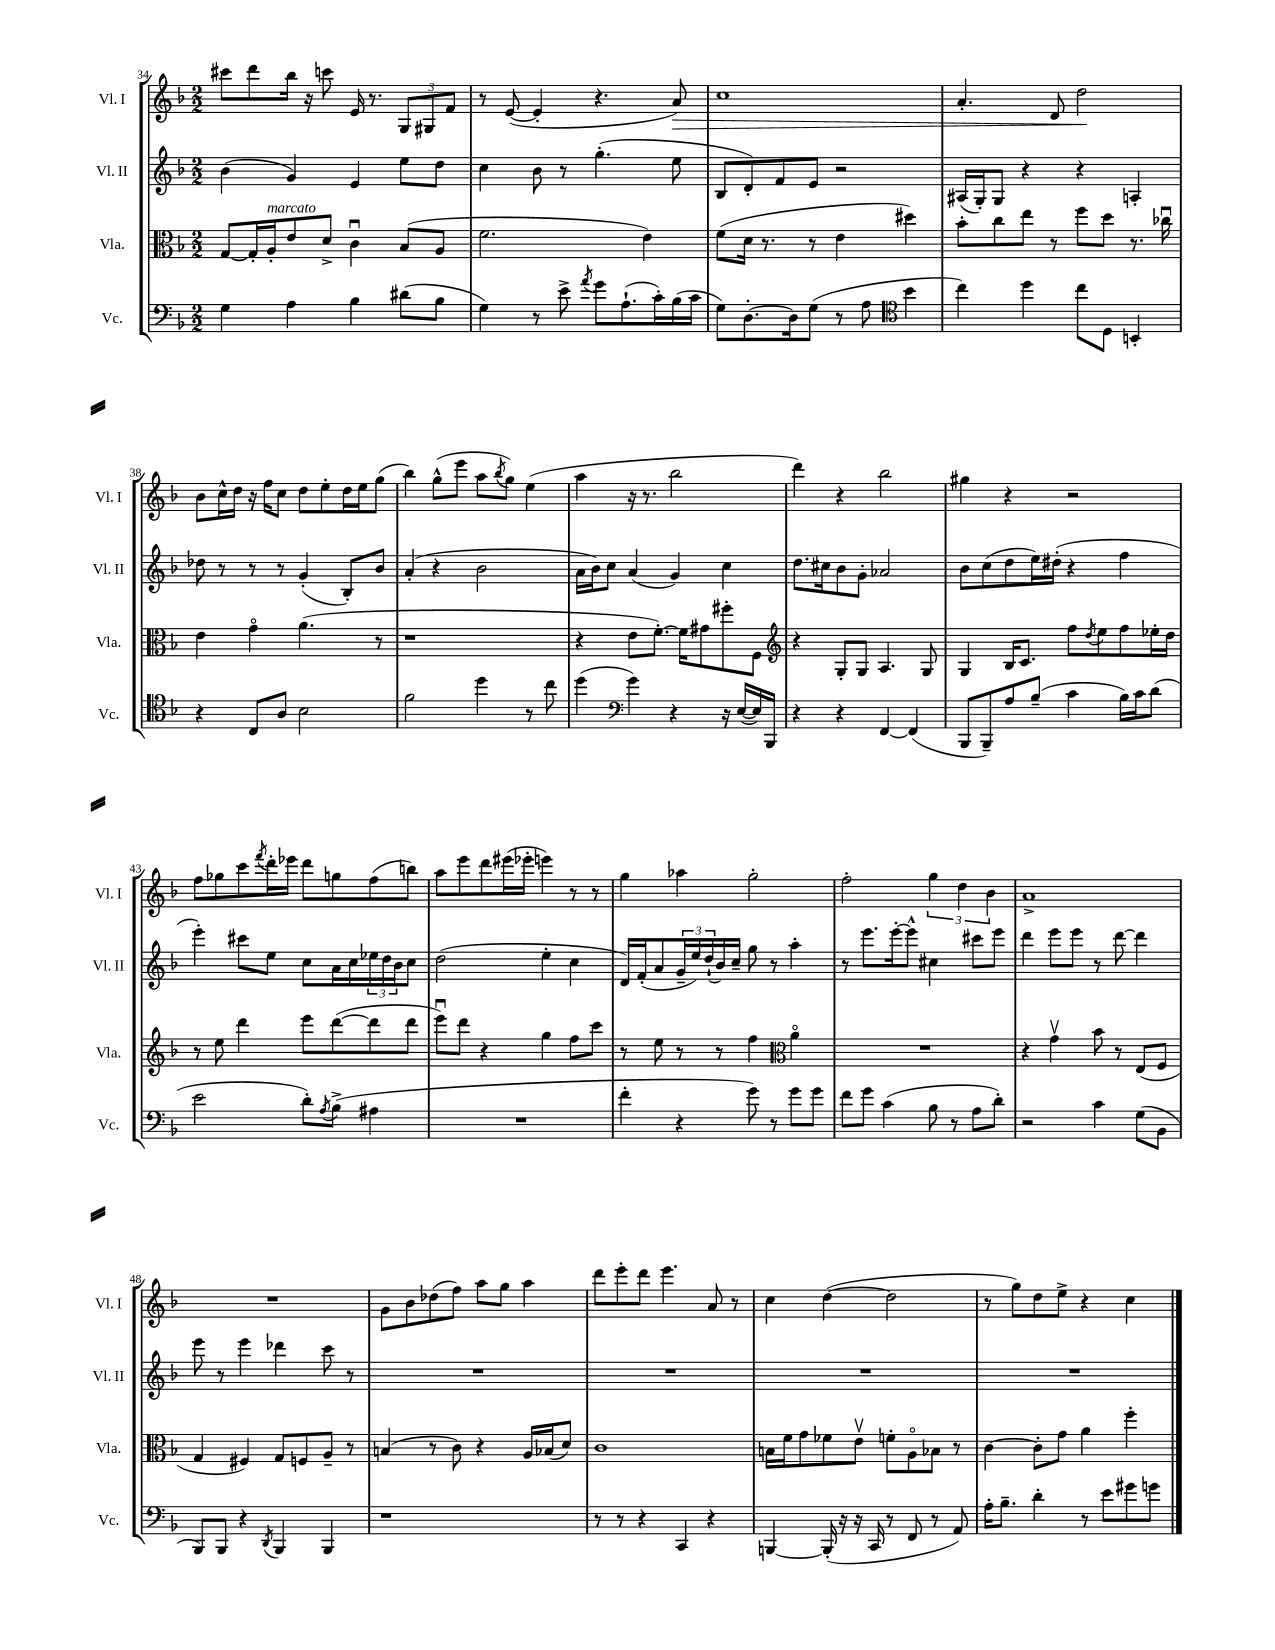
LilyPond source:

<<
\new StaffGroup <<
\new Staff = "s0" \with { instrumentName = "Vl. I" shortInstrumentName = "Vl. I" } {
    \clef treble \key f \major \numericTimeSignature \time 2/2
    cis'''8 d'''8 bes''16 r16 c'''8 e'16 r8. \tuplet 3/2 { g8 gis8 f'8 } |
    r8 e'8~( e'4-. r4. a'8\>) |
    c''1 |
    a'4.-. d'8 d''2\! |
    bes'8 c''16-^ d''16 r16 f''16 c''8 d''8 e''8-. d''16 e''16 g''8( |
    bes''4) g''8-^( e'''8 a''8 \acciaccatura { bes''8 } g''8) e''4( |
    a''4 r16 r8. bes''2 |
    d'''4) r4 bes''2 |
    gis''4 r4 r2 |
    f''8 ges''8 c'''8 \acciaccatura { f'''8 } d'''16-. ees'''16 d'''8 g''8 f''8( b''8) |
    a''8 e'''8 d'''8 eis'''16( ees'''16-. e'''4) r8 r8 |
    g''4 aes''4 g''2-. |
    f''2-. \tuplet 3/2 { g''4 d''4 bes'4 } |
    a'1-> |
    R1 |
    g'8 bes'8 des''8( f''8) a''8 g''8 a''4 |
    d'''8 e'''8-. d'''8 e'''4. a'8 r8 |
    c''4 d''4~( d''2 |
    r8 g''8) d''8 e''8-> r4 c''4 \bar "|." |
}
\new Staff = "s1" \with { instrumentName = "Vl. II" shortInstrumentName = "Vl. II" } {
    \clef treble \key f \major \numericTimeSignature \time 2/2
    bes'4( g'4) e'4 e''8 d''8 |
    c''4 bes'8 r8 g''4.-.( e''8 |
    bes8 d'8-.) f'8 e'8 r2 |
    ais16( g16-.) g8 r4 r4 a4-. |
    des''8 r8 r8 r8 g'4-.( bes8-.) bes'8 |
    a'4-.( r4 bes'2 |
    a'16 bes'16) c''8 a'4( g'4) c''4 |
    d''8. cis''16 bes'8 g'8-. aes'2 |
    bes'8 c''8( d''8 e''16) dis''16-.( r4 f''4 |
    e'''4-.) cis'''8 e''8 c''8 a'16 c''16 \tuplet 3/2 { ees''16 d''16 bes'16 } c''8 |
    d''2( e''4-. c''4 |
    d'16) f'16-.( a'8 \tuplet 3/2 { g'16-- e''16) d''16-!( } bes'16) c''16-- g''8 r8 a''4-. |
    r8 e'''8. e'''16~-. e'''8-^ cis''4 cis'''8 e'''8 |
    d'''4 e'''8 e'''8 r8 d'''8~ d'''4 |
    e'''8 r8 e'''4 des'''4 c'''8 r8 |
    R1 |
    R1 |
    R1 |
    R1 \bar "|." |
}
\new Staff = "s2" \with { instrumentName = "Vla." shortInstrumentName = "Vla." } {
    \clef alto \key f \major \numericTimeSignature \time 2/2
    g8~ g16-. a16-.^\markup { \italic "marcato" } e'8 d'8-> c'4\downbow bes8( a8 |
    f'2. e'4) |
    f'8( d'16 r8. r8 e'4 dis''4) |
    bes'8-. c''8 e''8 r8 f''8 d''8 r8. ces''16\downbow |
    e'4 g'4\flageolet a'4.( r8 |
    r1 |
    r4 e'8 f'8.~-.) f'16 gis'8 fis''8-. f8 |
    \clef treble r4 g8-. g8 a4. g8 |
    g4 bes16 c'8. f''8 \acciaccatura { d''8 } e''8 f''8 ees''16-. d''16 |
    r8 e''8 d'''4 e'''8 d'''8~( d'''8 d'''8 |
    e'''8\downbow) d'''8 r4 g''4 f''8 c'''8 |
    r8 e''8 r8 r8 f''4 \clef alto a'4\flageolet |
    R1 |
    r4 g'4\upbow bes'8 r8 e8( f8 |
    g4 fis4) g8 f8 a8-- r8 |
    b4( r8 c'8) r4 a16 bes16( d'8) |
    c'1 |
    b16 f'16 g'8 fes'8 e'8\upbow f'8-. a8\flageolet bes8 r8 |
    c'4~ c'8-. g'8 a'4 f''4-. \bar "|." |
}
\new Staff = "s3" \with { instrumentName = "Vc." shortInstrumentName = "Vc." } {
    \clef bass \key f \major \numericTimeSignature \time 2/2
    g4 a4 bes4 dis'8( bes8 |
    g4) r8 e'8-> \acciaccatura { a'8 } g'8 a8.-!( c'16-.) bes16( c'16 |
    g8) d8.~-. d16 g8( r8 a8 \clef tenor bes'4 |
    c''4) d''4 c''8 d8 b,4-. |
    r4 c8 a8 bes2 |
    f'2 d''4 r8 c''8 |
    d''4( \clef bass g'4) r4 r16 e16~( e16) bes,,16 |
    r4 r4 f,4~ f,4( |
    bes,,8 bes,,8--) a8 bes8--( c'4 bes16) c'16 d'8( |
    e'2 d'8-.) \acciaccatura { a8 } bes8->( ais4 |
    R1 |
    f'4-. r4 g'8) r8 g'8 g'8 |
    f'8 g'8 c'4( bes8 r8 a8 d'8-.) |
    r2 c'4 g8( bes,8 |
    bes,,8) bes,,8 r4 \acciaccatura { d,8 } bes,,4 bes,,4 |
    r1 |
    r8 r8 r4 c,4 r4 |
    b,,4~ b,,16-.( r16 r16 c,16 r8 f,8 r8 a,8) |
    a16-. bes8.-- d'4-. r8 e'8 gis'8 g'8 \bar "|." |
}
>>
>>
\layout { \context { \Score currentBarNumber = #34 } }
